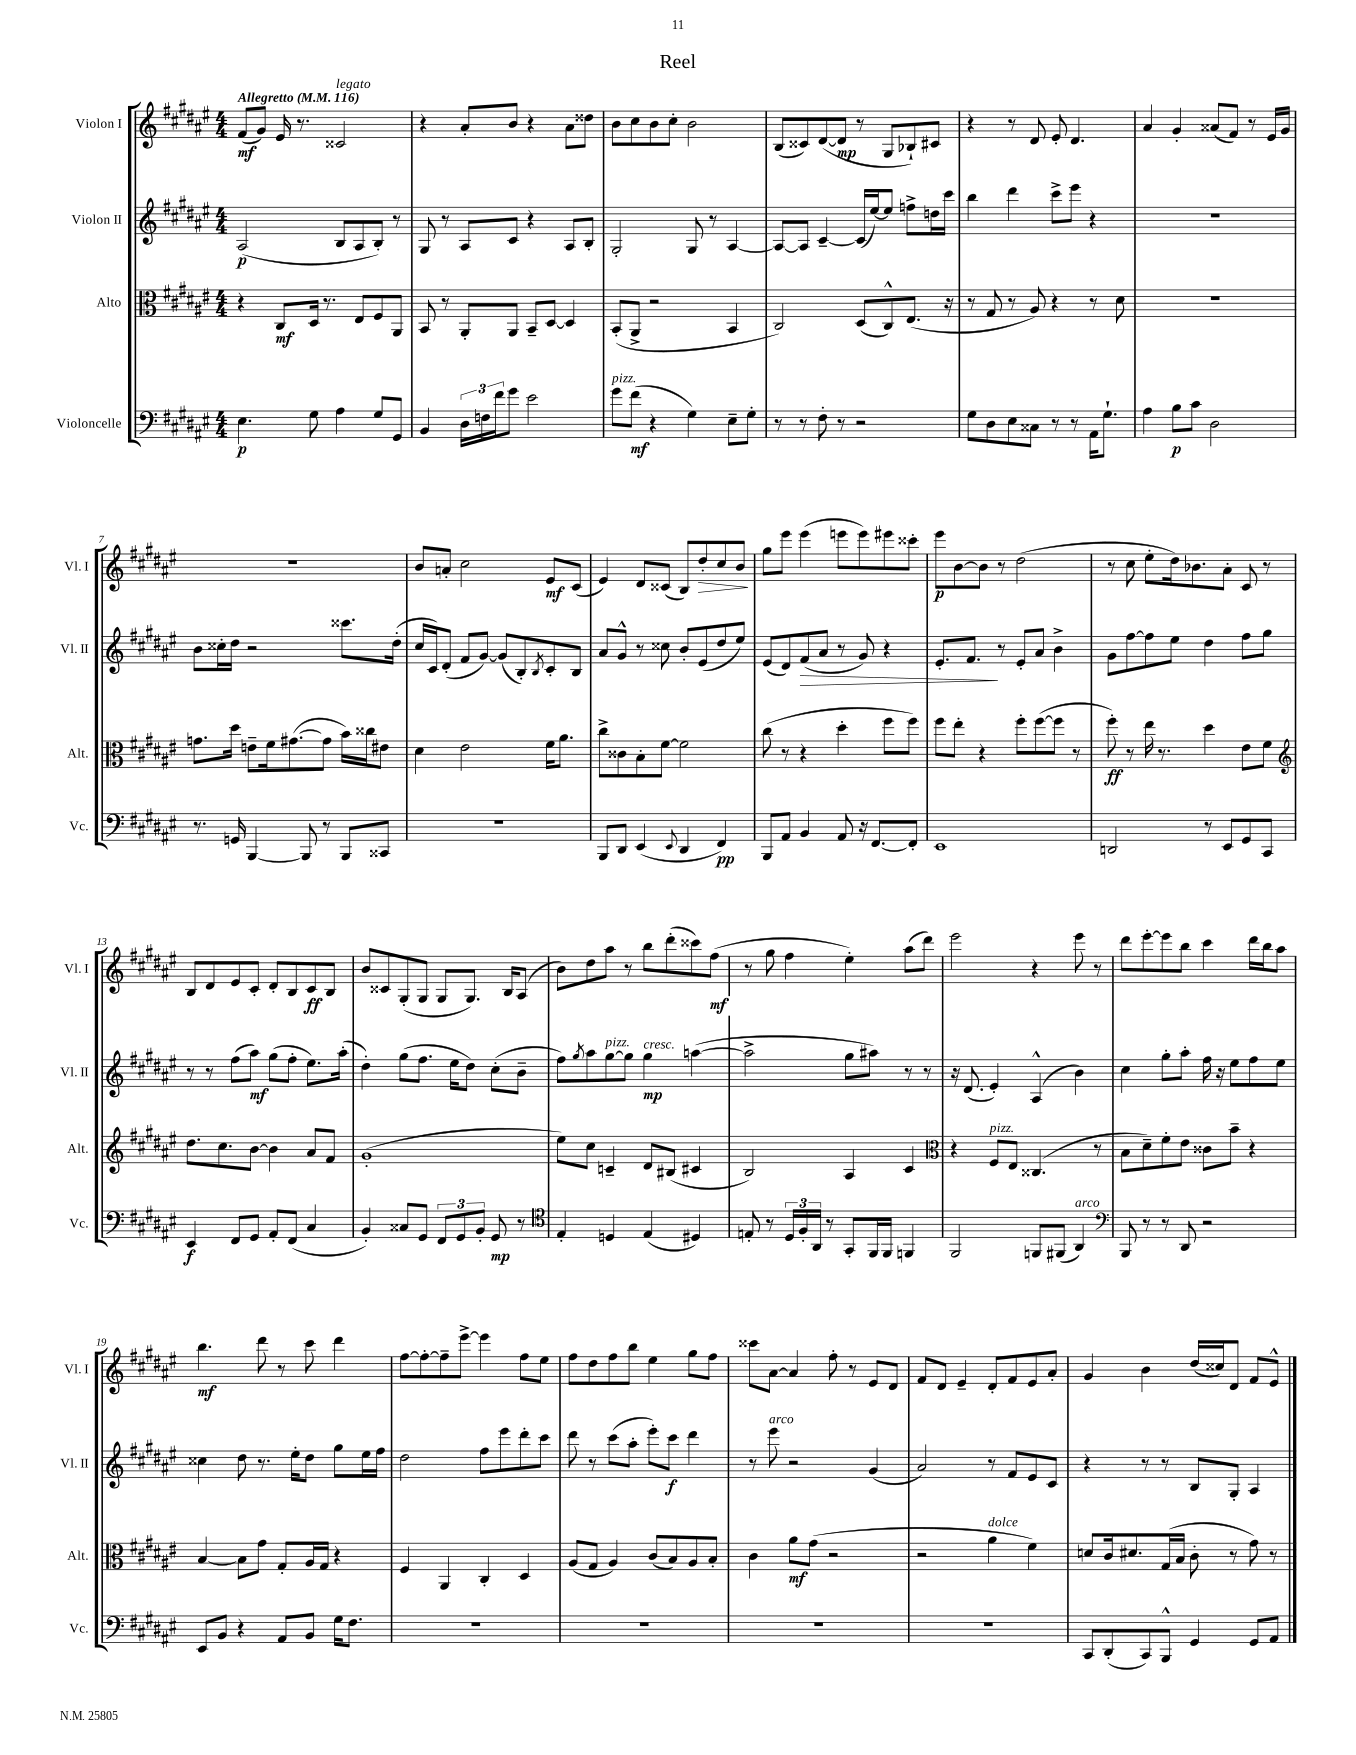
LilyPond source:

\header { title = "Reel" }
<<
\new StaffGroup <<
\new Staff = "s0" \with { instrumentName = "Violon I" shortInstrumentName = "Vl. I" } {
    \clef treble \key fis \major \numericTimeSignature \time 4/4 \tempo "Allegretto" 4 = 116
    fis'8\mf( gis'8) eis'16 r8. cisis'2^\markup { \italic "legato" } |
    r4 ais'8-. b'8 r4 ais'8 disis''8 |
    b'8 cis''8 b'8 cis''8-. b'2 |
    b8( cisis'8) dis'8~( dis'8\mp r8 gis8 bes8-!) cis'8 |
    r4 r8 dis'8 eis'8-. dis'4. |
    ais'4 gis'4-. aisis'8( fis'8) r8 eis'16 gis'16 |
    R1 |
    b'8 a'8-. cis''2 eis'8\mf cis'8( |
    eis'4) dis'8 cisis'8( b8) dis''8-.\> cis''8 b'8\! |
    gis''8 eis'''8 eis'''4( e'''8 e'''8) eis'''8 cisis'''8-. |
    eis'''8\p b'8~ b'8 r8 dis''2( |
    r8 cis''8 eis''8-. dis''16) bes'8. ais'8-. cis'8 r8 |
    b8 dis'8 eis'8 cis'8-. dis'8-. b8 cis'8\ff b8 |
    b'8 cisis'8 gis8-.( gis8 gis8 gis8.) b16 ais8( |
    b'8) dis''8 ais''8 r8 b''8 dis'''8-.( cisis'''8) fis''8\mf( |
    r8 gis''8 fis''4 eis''4-.) ais''8( dis'''8) |
    eis'''2 r4 eis'''8 r8 |
    dis'''8 eis'''8~-. eis'''8 b''8 cis'''4 dis'''16 b''16 ais''8 |
    b''4.\mf dis'''8 r8 cis'''8 dis'''4 |
    fis''8~ fis''8~-. fis''8-- eis'''8~-> eis'''4 fis''8 eis''8 |
    fis''8 dis''8 fis''8 b''8 eis''4 gis''8 fis''8 |
    cisis'''8 ais'8~ ais'4 fis''8-. r8 eis'8 dis'8 |
    fis'8 dis'8 eis'4-- dis'8-. fis'8 eis'8 ais'8-. |
    gis'4 b'4 dis''16( cisis''16) dis'8 fis'8 eis'8-^ \bar "|." |
}
\new Staff = "s1" \with { instrumentName = "Violon II" shortInstrumentName = "Vl. II" } {
    \clef treble \key fis \major \numericTimeSignature \time 4/4
    ais2\p( b8 ais8 b8-.) r8 |
    gis8 r8 ais8 cis'8 r4 ais8 b8-. |
    gis2-. gis8 r8 ais4~ |
    ais8~ ais8 cis'4~-- cis'16( eis''16~) eis''8 f''8-> d''16 cis'''16 |
    b''4 dis'''4 cis'''8-> eis'''8 r4 |
    R1 |
    b'8 cisis''16-. dis''16 r2 cisis'''8. dis''16-.( |
    cis''16 cis'16) dis'8-.( fis'8 gis'8~) gis'8( b8-.) \acciaccatura { b8 } cis'8-. b8 |
    ais'8 gis'8-^ r8 cisis''8 b'8-. eis'8( dis''8 eis''8) |
    eis'8( dis'8) fis'8\>( ais'8 r8 gis'8) r4 |
    eis'8.-. fis'8.\! r8 eis'8-. ais'8 b'4-> |
    gis'8 fis''8~ fis''8 eis''8 dis''4 fis''8 gis''8 |
    r8 r8 fis''8( ais''8\mf) gis''8( fis''8-. eis''8.) ais''16-.( |
    dis''4-.) gis''8( fis''8. eis''16 dis''8) cis''8-.( b'8-- |
    fis''8) \acciaccatura { gis''8 } ais''8 gis''8~^\markup { \italic "pizz." } gis''8 gis''4\mp^\markup { \italic "cresc." } a''4~( |
    a''2-> gis''8 ais''8) r8 r8 |
    r16 dis'8.( eis'4-.) ais4-^( b'4) |
    cis''4 gis''8-. ais''8-. fis''16 r16 eis''8 fis''8 eis''8 |
    cisis''4 dis''8 r8. eis''16-. dis''8 gis''8 eis''16 fis''16 |
    dis''2 fis''8 eis'''8 dis'''8-. cis'''8 |
    dis'''8 r8 cis'''8( ais''8-. eis'''8-.) cis'''8\f dis'''4 |
    r8 eis'''8^\markup { \italic "arco" } r2 gis'4( |
    ais'2) r8 fis'8 eis'8 cis'8 |
    r4 r8 r8 b8 gis8-. ais4 \bar "|." |
}
\new Staff = "s2" \with { instrumentName = "Alto" shortInstrumentName = "Alt." } {
    \clef alto \key fis \major \numericTimeSignature \time 4/4
    r4 cis8\mf dis16 r8. eis8 fis8 ais,8 |
    b,8 r8 ais,8-. ais,8 b,8-- dis8~ dis4 |
    b,8-.( ais,8-> r2 b,4 |
    cis2) dis8( cis8-^) eis8.( r16 |
    r8 gis8 r8 ais8) r4 r8 dis'8 |
    R1 |
    g'8. dis''16 e'8-- fis'16 gis'8.~( gis'8 b'16) cisis''16 eis'8 |
    dis'4 eis'2 fis'16 ais'8. |
    cis''8-> cisis'8 b8-. fis'8~ fis'2 |
    cis''8( r8 r4 dis''4-. fis''8 fis''8) |
    fis''8 eis''8-. r4 fis''8-. fis''8~( fis''8 r8 |
    fis''8-.\ff) r8 eis''16 r8. dis''4 eis'8 fis'8 |
    \clef treble dis''8. cis''8. b'8~ b'4 ais'8 fis'8 |
    gis'1-.( |
    eis''8) cis''8 c'4-- dis'8 bis8( cis'4 |
    b2) ais4 cis'4 |
    \clef alto r4 fis8^\markup { \italic "pizz." } eis8 cisis4.( r8 |
    b8 dis'8--) fis'8-. eis'8 cisis'8 b'8-- r4 |
    b4~ b8 gis'8 gis8-. ais16 gis16 r4 |
    fis4 ais,4 cis4-. dis4 |
    ais8( gis8 ais4) cis'8( b8) ais8 b8-. |
    cis'4 ais'8\mf gis'8( r2 |
    r2 ais'4^\markup { \italic "dolce" } fis'4) |
    d'8 cis'16 dis'8. gis16( b16 cis'8-. r8 gis'8) r8 \bar "|." |
}
\new Staff = "s3" \with { instrumentName = "Violoncelle" shortInstrumentName = "Vc." } {
    \clef bass \key fis \major \numericTimeSignature \time 4/4
    eis4.\p gis8 ais4 gis8 gis,8 |
    b,4 \tuplet 3/2 { dis16 f16 fis'16 } gis'8 eis'2 |
    gis'8^\markup { \italic "pizz." } fis'8\mf( r4 gis4) eis8-- gis8-. |
    r8 r8 fis8-. r8 r2 |
    gis8 dis8 eis8 cisis8 r8 r8 ais,16 gis8.-! |
    ais4 b8\p cis'8 dis2 |
    r8. g,16 b,,4~ b,,8 r8 b,,8 cisis,8 |
    R1 |
    b,,8 dis,8 eis,4( \appoggiatura { eis,8 } dis,4 fis,4\pp) |
    b,,8 ais,8 b,4 ais,8 r16 fis,8.~ fis,8-. |
    eis,1 |
    d,2 r8 eis,8 gis,8 cis,8 |
    eis,4\f fis,8 gis,8 ais,8-. fis,8( cis4 |
    b,4-.) cisis8 gis,8 \tuplet 3/2 { fis,8 gis,8 b,8-. } gis,8\mp r8 |
    \clef tenor eis4-. d4 eis4( dis4) |
    e8-. r8 \tuplet 3/2 { dis16 fis16-. ais,16 } r8 gis,8-. fis,16 fis,16 f,4 |
    fis,2 f,8 fis,8( ais,4^\markup { \italic "arco" }) |
    \clef bass b,,8 r8 r8 dis,8 r2 |
    eis,8 b,8 r4 ais,8 b,8 gis16 fis8. |
    R1 |
    R1 |
    R1 |
    R1 |
    cis,8 dis,8-.( cis,8) b,,8-^ gis,4 gis,8 ais,8 \bar "|." |
}
>>
>>
